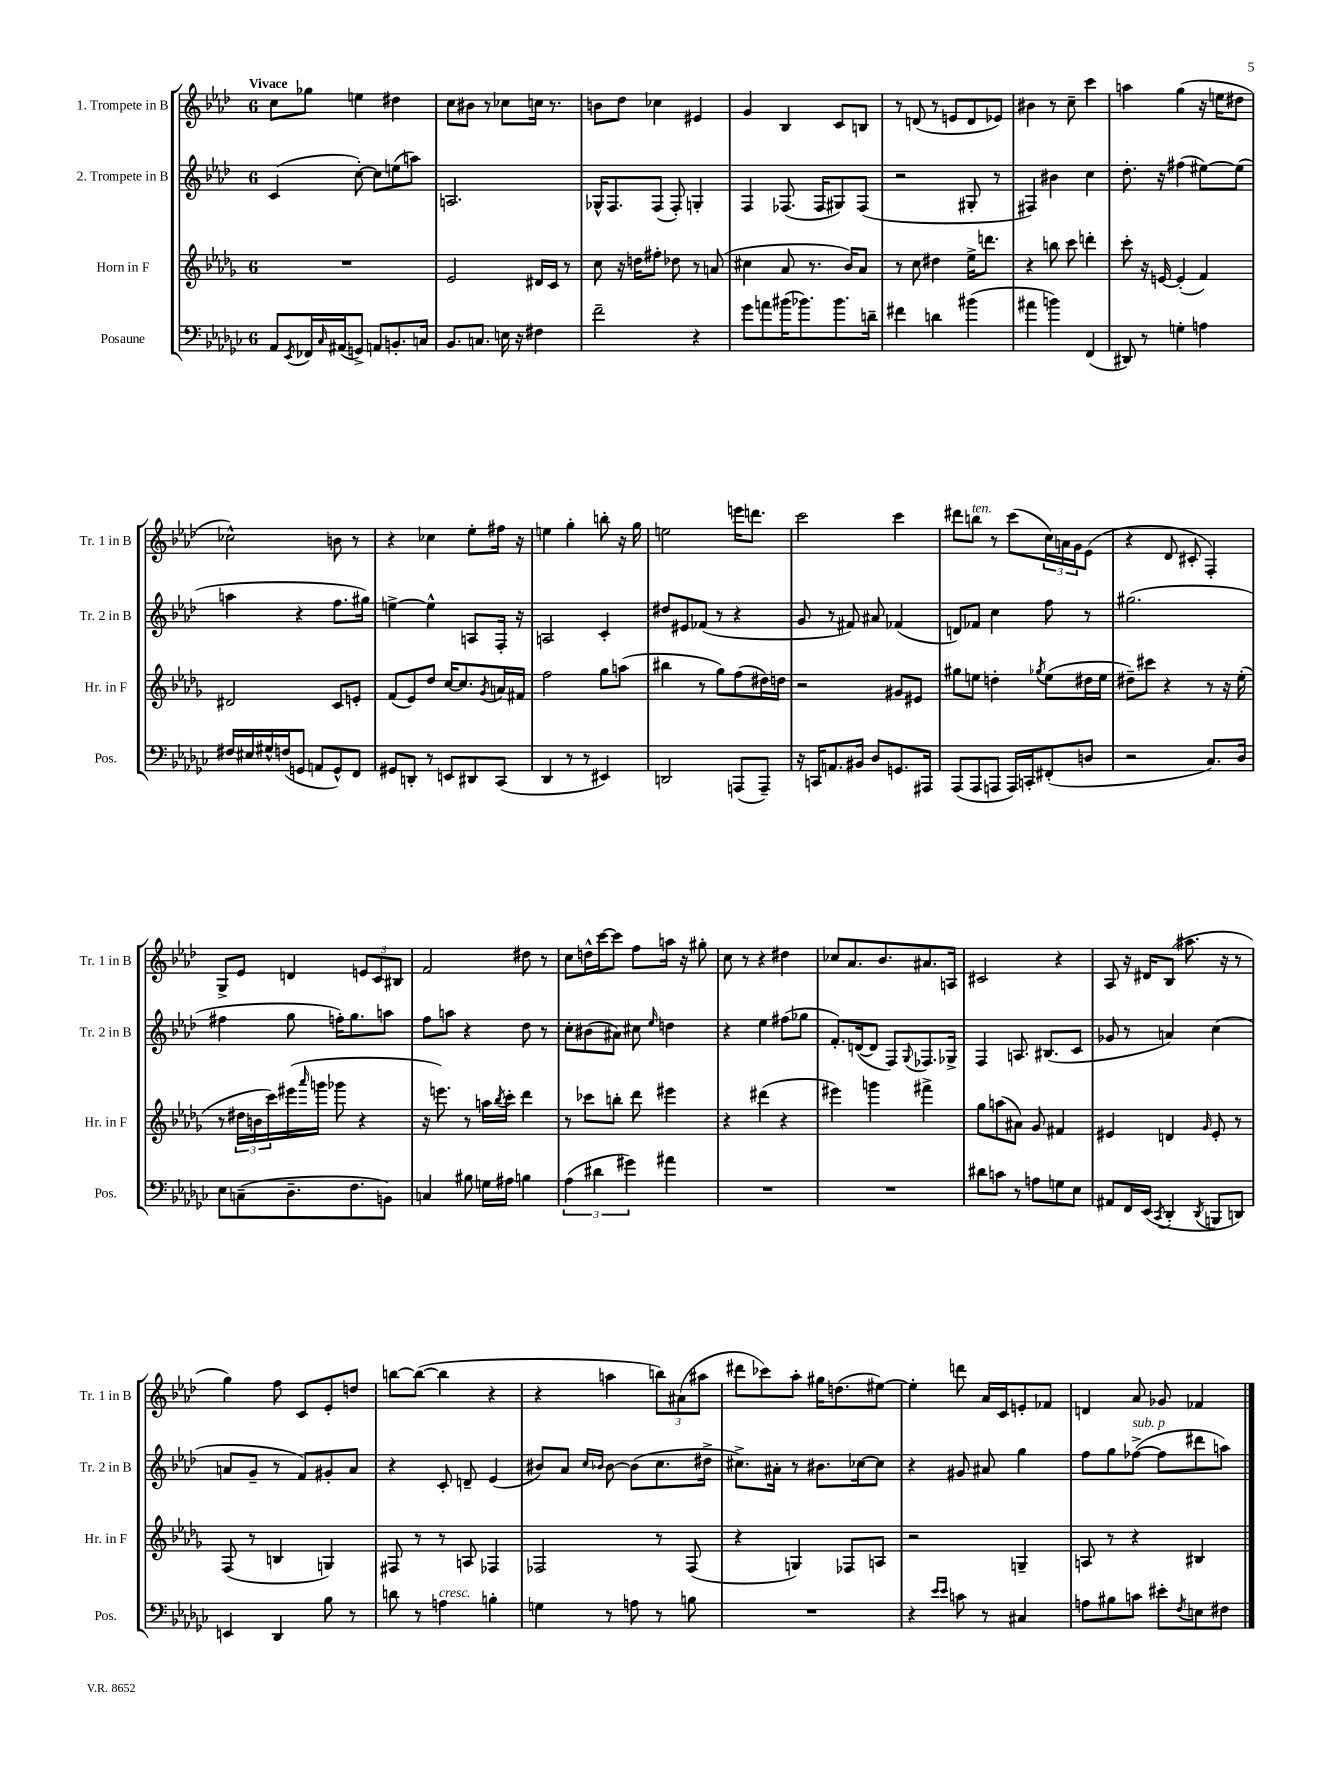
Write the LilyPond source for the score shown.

<<
\new StaffGroup <<
\new Staff = "s0" \with { instrumentName = "1. Trompete in B" shortInstrumentName = "Tr. 1 in B" } {
    \clef treble \key aes \major \once \override Staff.TimeSignature.style = #'single-digit \time 6/8 \tempo "Vivace"
    c''8 ges''8 e''4 dis''4 |
    c''8 bis'8 r8 ces''8 c''16 r8. |
    b'8 des''8 ces''4 eis'4 |
    g'4 bes4 c'8 b8 |
    r8 d'8( r8 e'8 d'8 ees'8) |
    bis'4 r8 c''8-- c'''4 |
    a''4 g''4( r16 e''16 dis''8 |
    ces''2-^) b'8 r8 |
    r4 ces''4 ees''8-. fis''16 r16 |
    e''4 g''4-. b''8-. r16 g''16 |
    e''2 e'''16 d'''8. |
    c'''2 c'''4 |
    dis'''8 b''8^\markup { \italic "ten." } r8 c'''8( \tuplet 3/2 { c''16) a'16 g'16 } ees'8( |
    r4 des'8 cis'8-. f4-.) |
    g8-> ees'8 d'4 \tuplet 3/2 { e'8 c'8 bis8 } |
    f'2 dis''8 r8 |
    c''8 d''16-^ c'''16~ c'''8 f''8 a''16 r16 gis''8-. |
    c''8 r8 r4 dis''4 |
    ces''8 aes'8. bes'8. ais'8. a16 |
    cis'2 r4 |
    aes8 r16 dis'16 bes8( ais''8. r16 r8 |
    g''4) f''8 c'8 ees'8-. d''8 |
    b''8~ b''8~( b''4 r4 |
    r4 a''4 \tuplet 3/2 { b''8) ais'8( ais''8 } |
    dis'''8 ces'''8) aes''8-. gis''16 d''8.( eis''8~) |
    eis''4-. d'''8 aes'16 c'16 e'8-. fes'8 |
    d'4 aes'8 ges'8 fes'4 \bar "|." |
}
\new Staff = "s1" \with { instrumentName = "2. Trompete in B" shortInstrumentName = "Tr. 2 in B" } {
    \clef treble \key aes \major \once \override Staff.TimeSignature.style = #'single-digit \time 6/8
    c'4( c''8~-.) c''8 e''8( a''8) |
    a2. |
    ges16-^ f8. f8( f8-.) g4-. |
    f4 fes8.( fes16 gis8) fes8( |
    r2 gis8-. r8 |
    fis4) bis'4 c''4 |
    des''8.-. r16 fis''4( eis''8~) eis''8( |
    a''4 r4 f''8. gis''16) |
    e''4~-> e''4-^ a8 f16-. r16 |
    a2 c'4-. |
    dis''8 eis'8 fes'8( r8 r4 |
    g'8 r8 fis'8) ais'8 fes'4( |
    d'8) fes'8 c''4 f''8 r8 |
    gis''2.( |
    fis''4 g''8 f''16-.) g''8. a''8 |
    f''8 a''8 r4 des''8 r8 |
    c''8-. bis'8( ais'8) cis''8 \grace { ees''16 } d''4 |
    r4 ees''4 fis''8( ges''8 |
    f'8.-.) d'16~( d'8 f8) \appoggiatura { g8 } fes8. ges16-> |
    f4 a8. bis8.( c'8 |
    ges'8 r8 a'4) c''4( |
    a'8 g'8-- r8 f'8) gis'8-. a'8 |
    r4 c'8-. d'8-- ees'4( |
    bis'8) aes'8 \grace { c''16 bes'16 } bes'8~ bes'8( c''8. dis''16-> |
    cis''8.->) ais'16-. r8 bis'8. ces''16~ ces''8 |
    r4 gis'8 ais'8 g''4 |
    f''8 g''8 fes''8~->^\markup { \italic "sub. p" }( fes''8 dis'''8 a''8) \bar "|." |
}
\new Staff = "s2" \with { instrumentName = "Horn in F" shortInstrumentName = "Hr. in F" } {
    \clef treble \key des \major \once \override Staff.TimeSignature.style = #'single-digit \time 6/8
    R2. |
    ees'2 dis'16 c'16 r8 |
    c''8 r16 d''16 fis''8-. des''8 r8 a'8( |
    cis''4 aes'8 r8. bes'16) aes'8 |
    r8 c''8 dis''4 ees''16-> d'''8. |
    r4 b''8 c'''8 d'''4-. |
    c'''8-. r16 e'16~ e'4-.( f'4) |
    dis'2 c'8 e'8-. |
    f'8( ees'8) des''8 c''16~ c''8. \acciaccatura { ges'8 } a'16 fis'16 |
    f''2 ges''8 a''8( |
    bis''4 r8 ges''8) f''8( dis''16) d''16 |
    r2 gis'8 eis'8 |
    gis''8 e''8 d''4-. \acciaccatura { ges''8 } e''8( dis''16 e''16 |
    dis''8--) cis'''8 r4 r8 r16 ees''16-.( |
    r8 \tuplet 3/2 { dis''16 b'16 c'''16) } eis'''16( \grace { aes'''16 } g'''16 ges'''8 r4 |
    r16 e'''8.) r8 a''16 \acciaccatura { bes''8 } c'''16-. des'''4 |
    r8 ces'''8 b''8-. des'''8 eis'''4 |
    r4 dis'''4( r4 |
    eis'''4) g'''4 fis'''4-> |
    ges''8 a''8( ais'8) ges'8 fis'4 |
    eis'4 d'4 \grace { ges'16 } eis'8-. r8 |
    f8( r8 b4 g4) |
    fis8 r8 r8 a8 fes4 |
    fes2 r8 fes8( |
    r4 g4) fes8 a8 |
    r2 g4-- |
    a8 r8 r4 bis4 \bar "|." |
}
\new Staff = "s3" \with { instrumentName = "Posaune" shortInstrumentName = "Pos." } {
    \clef bass \key ges \major \once \override Staff.TimeSignature.style = #'single-digit \time 6/8
    aes,8 \acciaccatura { ees,8 } fes,16 \grace { ces16 } ais,16( g,8->) a,8 b,8.-. c16 |
    bes,8. c8. e16 r16 fis4 |
    f'2-- r4 |
    ges'8 a'8 bis'16( bes'8.) bes'8. d'16-- |
    fis'4 d'4 bis'4( |
    ais'4 b'4) f,4( |
    dis,8) r8 g4-. a4 |
    fis16 eis16 gis16-^ f16( g,8 a,8 g,8-^) f,8 |
    gis,8 d,8-. r8 e,8 dis,8 ces,8( |
    des,4 r8 r8 eis,4) |
    d,2 a,,8( a,,8--) |
    r16 c,16 a,8. bis,16 des8 g,8. ais,,16 |
    aes,,8( aes,,8 a,,8 a,,16) c,16-. fis,8-.( d8 |
    r2 ces8.) des16 |
    ees8 c8--( des8.-- f8. b,8) |
    c4 bis8 g16 ais16 b4 |
    \tuplet 3/2 { aes4( dis'4 gis'4) } ais'4 |
    R2. |
    R2. |
    dis'8 c'8 r8 a8 g8 ees8 |
    ais,8 f,16 ees,16( \acciaccatura { ces,8 } des,4-. \acciaccatura { des,8 } b,,8 d,8) |
    e,4 des,4 bes8 r8 |
    d'8 r8 a4^\markup { \italic "cresc." } b4-. |
    g4 r8 a8 r8 b8 |
    R2. |
    r4 \grace { ees'16 ees'16 } c'8 r8 cis4 |
    a8 bis8 c'8 eis'8-. \acciaccatura { f8 } e8 fis8 \bar "|." |
}
>>
>>
\layout { \context { \Score \remove "Bar_number_engraver" } }
